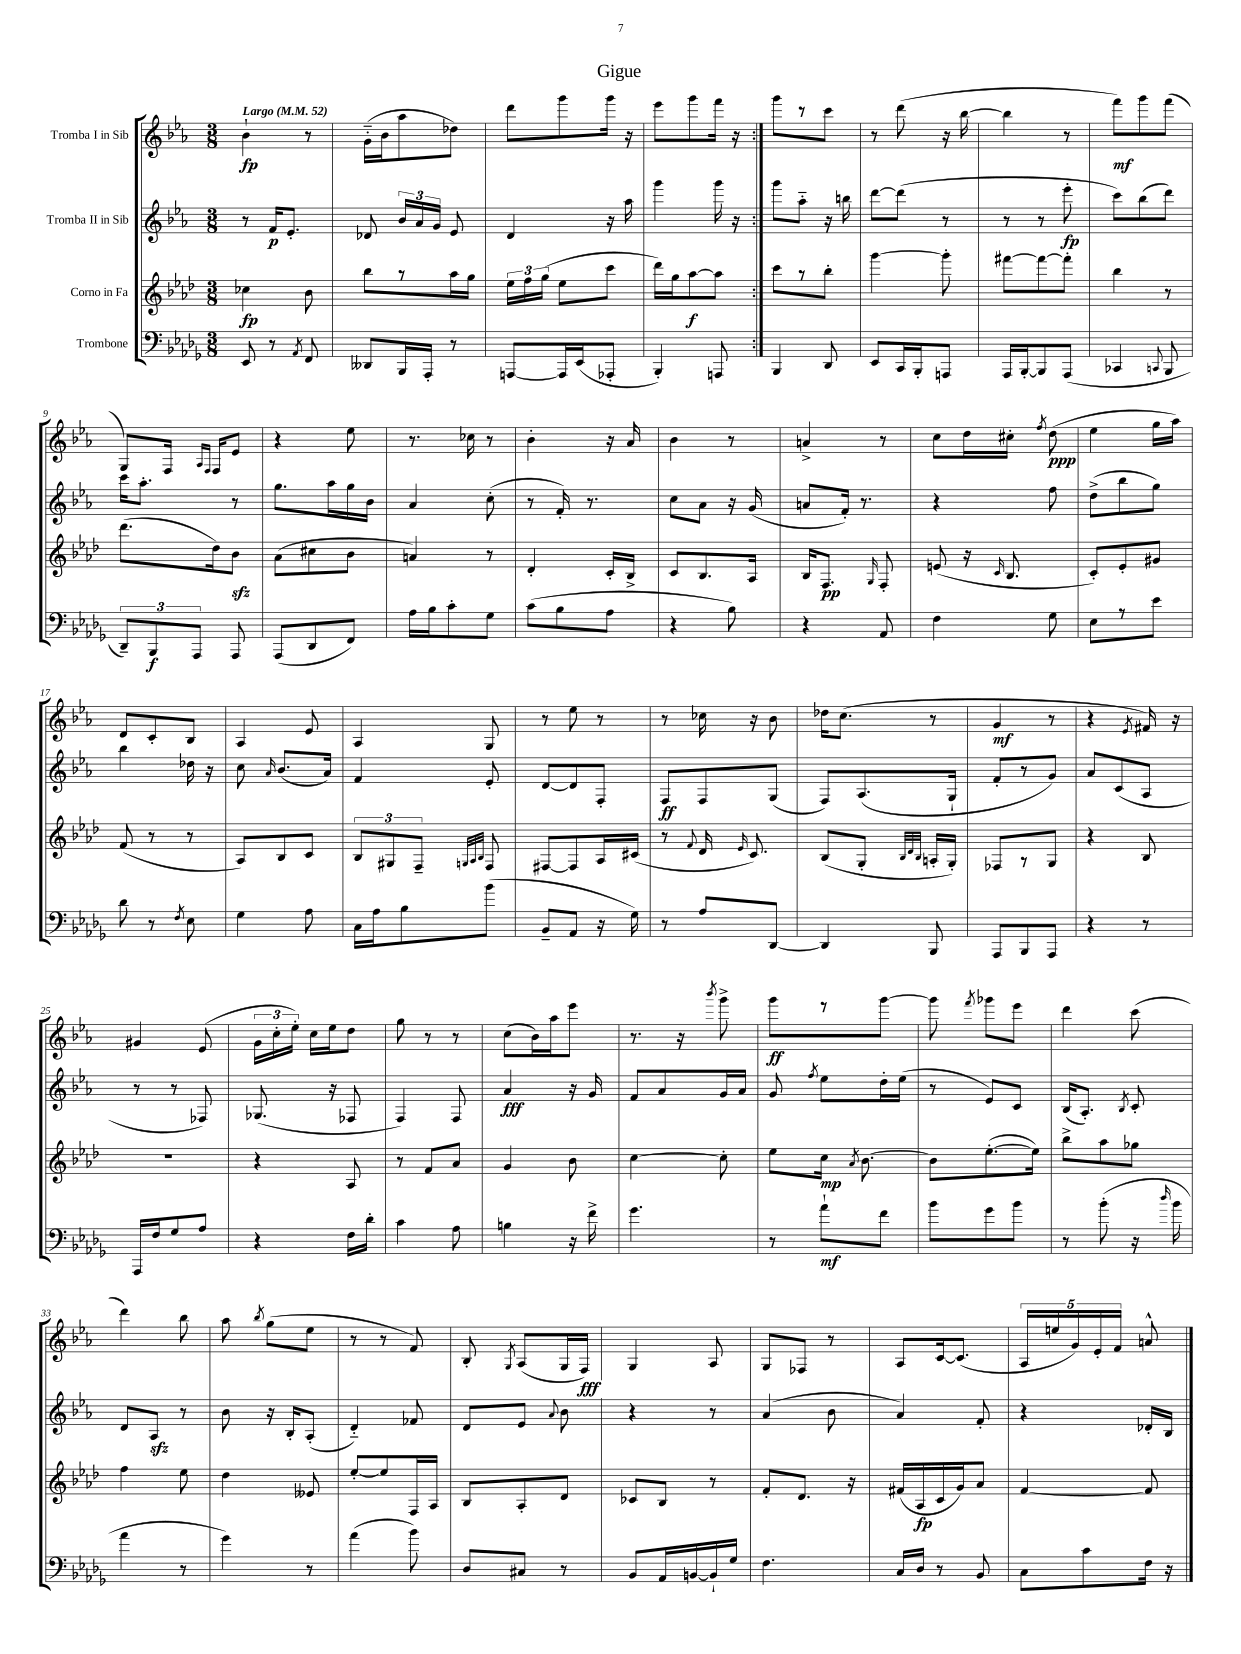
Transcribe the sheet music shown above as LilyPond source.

\header { title = "Gigue" }
<<
\new StaffGroup <<
\new Staff = "s0" \with { instrumentName = "Tromba I in Sib" } {
    \clef treble \key ees \major \numericTimeSignature \time 3/8 \tempo "Largo" 4 = 52
    \autoBeamOff \repeat volta 2 { bes'4-!\fp r8 |
    g'16[-_( bes'16 aes''8 des''8]) |
    d'''8[ g'''8 g'''16] r16 |
    ees'''8[ g'''8 f'''16] r16 | }
    g'''8[ r8 c'''8] |
    r8 d'''8( r16 bes''16~ |
    bes''4 r8 |
    f'''8[\mf) g'''8 f'''8]( |
    g8[) f16] \grace { aes16[ f16] } f16[ ees'8] |
    r4 ees''8 |
    r8. ces''16 r8 |
    bes'4-. r16 aes'16 |
    bes'4 r8 |
    a'4-> r8 |
    c''8[ d''16 cis''16]-. \acciaccatura { f''8 } d''8\ppp( |
    ees''4 g''16[ aes''16]) |
    d'8[ c'8-. bes8] |
    aes4 ees'8 |
    aes4 g8 |
    r8 ees''8 r8 |
    r8 ces''16 r16 bes'8 |
    des''16[ c''8.]( r8 |
    g'4\mf r8 |
    r4 \acciaccatura { ees'8 } fis'16) r16 |
    gis'4 ees'8( |
    \tuplet 3/2 { g'16[ c''16-. ees''16]-.) } c''16[ ees''16 d''8] |
    g''8 r8 r8 |
    c''8[( bes'16) aes''16 ees'''8] |
    r8. r16 \acciaccatura { bes'''8 } g'''8-> |
    g'''8[\ff r8 g'''8]~ |
    g'''8 \acciaccatura { f'''8 } ges'''8[ ees'''8] |
    d'''4 c'''8( |
    d'''4) bes''8 |
    aes''8 \acciaccatura { bes''8 } g''8[( ees''8] |
    r8 r8 f'8) |
    bes8-. \acciaccatura { g8 } aes8[( g16 f16]\fff) |
    g4 aes8 |
    g8[ fes8] r8 |
    aes8[ c'16~ c'8.]( |
    \tuplet 5/4 { aes16[ e''16 g'16) ees'16-. f'16] } a'8-^ \bar "|." |
}
\new Staff = "s1" \with { instrumentName = "Tromba II in Sib" } {
    \clef treble \key ees \major \numericTimeSignature \time 3/8
    \autoBeamOff \repeat volta 2 { r8 f'16[\p ees'8.]-. |
    des'8 \tuplet 3/2 { bes'16[ aes'16 g'16] } ees'8 |
    d'4 r16 aes''16 |
    g'''4 g'''16 r16 | }
    g'''8[ aes''8]-_ r16 b''16 |
    d'''8[~ d'''8]( r8 |
    r8 r8 ees'''8-.\fp |
    c'''8[) bes''8( d'''8]) |
    c'''16[ aes''8.]-. r8 |
    g''8.[ aes''16 g''16 bes'16] |
    aes'4 c''8-.( |
    r8 f'16-.) r8. |
    c''8[ aes'8] r16 g'16( |
    a'8[ f'16]-.) r8. |
    r4 f''8 |
    d''8[->( bes''8 g''8]) |
    bes''4 des''16 r16 |
    c''8 \grace { aes'16 } bes'8.[( aes'16]) |
    f'4 ees'8-. |
    d'8[~ d'8 f8]-. |
    f8[\ff f8 g8]( |
    f8[) aes8.( g16]-! |
    f'8[-. r8 g'8]) |
    aes'8[ c'8( aes8] |
    r8 r8 fes8) |
    ges8.( r16 fes8 |
    f4) f8 |
    aes'4\fff r16 g'16 |
    f'8[ aes'8 g'16 aes'16] |
    g'8 \acciaccatura { f''8 } ees''8[ d''16-. ees''16]( |
    r8 ees'8[) c'8] |
    bes16[( aes8.]-.) \acciaccatura { bes8 } c'8-. |
    d'8[ aes8]\sfz r8 |
    bes'8 r16 bes16[-. aes8]-.( |
    d'4-_) fes'8 |
    d'8[ ees'8] \appoggiatura { aes'8 } bes'8 |
    r4 r8 |
    aes'4( bes'8 |
    aes'4) f'8-. |
    r4 des'16[-. bes16] \bar "|." |
}
\new Staff = "s2" \with { instrumentName = "Corno in Fa" } {
    \clef treble \key aes \major \numericTimeSignature \time 3/8
    \autoBeamOff \repeat volta 2 { ces''4\fp bes'8 |
    bes''8[ r8 aes''16 g''16] |
    \tuplet 3/2 { ees''16[ f''16 g''16]( } ees''8[ c'''8] |
    des'''16[) g''16 aes''8~\f aes''8] | }
    c'''8[ r8 bes''8]-. |
    g'''4~ g'''8-. |
    fis'''8[~ fis'''8~ fis'''8]-. |
    bes''4 r8 |
    des'''8.[( des''16) bes'8]\sfz |
    aes'8[( cis''8 bes'8] |
    a'4) r8 |
    des'4-. c'16[-. bes16]-> |
    c'8[ bes8. aes16] |
    bes16[ f8.]\pp \grace { g16 } f8-. |
    e'8( r16 \grace { c'16 } bes8. |
    c'8[-.) ees'8-. gis'8] |
    f'8( r8 r8 |
    aes8[) bes8 c'8] |
    \tuplet 3/2 { bes8[ gis8 f8]-- } \grace { g32[ aes32 bes32] } f8 |
    fis8[~ fis8 aes16 cis'16]( |
    r8 \appoggiatura { f'8 } des'16 \grace { ees'16 } c'8.) |
    bes8[( g8]-. \grace { bes32[ des'32 bes32] } a16[-. g16]-.) |
    fes8[ r8 g8] |
    r4 bes8 |
    R4. |
    r4 aes8 |
    r8 f'8[ aes'8] |
    g'4 bes'8 |
    c''4~ c''8-. |
    ees''8[ c''16]\mp \acciaccatura { aes'8 } bes'8.~ |
    bes'8[ ees''8.~-.( ees''16]) |
    bes''8[-> aes''8 ges''8] |
    f''4 ees''8 |
    des''4 eeses'8 |
    ees''8[~-. ees''8 f16 aes16] |
    bes8[ aes8-. des'8] |
    ces'8[ bes8] r8 |
    f'8[-. des'8.] r16 |
    fis'16[( aes16\fp c'16 g'16) aes'8] |
    f'4~ f'8 \bar "|." |
}
\new Staff = "s3" \with { instrumentName = "Trombone" } {
    \clef bass \key des \major \numericTimeSignature \time 3/8
    \autoBeamOff \repeat volta 2 { ees,8 r8 \acciaccatura { aes,8 } f,8 |
    deses,8[ bes,,16 aes,,16]-. r8 |
    a,,8[~ a,,16 ees,16( aes,,8]-. |
    bes,,4-.) a,,8 | }
    bes,,4 des,8 |
    ees,8[ c,16 bes,,16-. a,,8] |
    aes,,16[ bes,,16~-. bes,,8 aes,,8]( |
    ces,4 \appoggiatura { c,8 } bes,,8 |
    \tuplet 3/2 { des,8[--) bes,,8\f aes,,8] } aes,,8 |
    aes,,8[( des,8 f,8]) |
    aes16[ bes16 c'8-. ges8] |
    c'8[( bes8 aes8] |
    r4 bes8) |
    r4 aes,8 |
    f4 ges8 |
    ees8[ r8 ees'8] |
    des'8 r8 \acciaccatura { f8 } ees8 |
    ges4 aes8 |
    c16[ aes16 bes8 bes'8]( |
    bes,8[-- aes,8] r16 ges16) |
    r8 aes8[ des,8]~ |
    des,4 bes,,8 |
    aes,,8[ bes,,8 aes,,8] |
    r4 r8 |
    aes,,16[ f16 ges8 aes8] |
    r4 f16[ des'16]-. |
    c'4 aes8 |
    b4 r16 f'16-> |
    ges'4. |
    r8 aes'8[-!\mf f'8] |
    bes'8[ ges'8 bes'8] |
    r8 bes'8-.( r16 \grace { des''16 } bes'16 |
    aes'4 r8 |
    ges'4) r8 |
    aes'4( bes'8) |
    des8[ cis8] r8 |
    bes,8[ aes,16 b,16~ b,16-! ges16] |
    f4. |
    c16[ des16] r8 bes,8 |
    c8[ c'8 f16] r16 \bar "|." |
}
>>
>>
